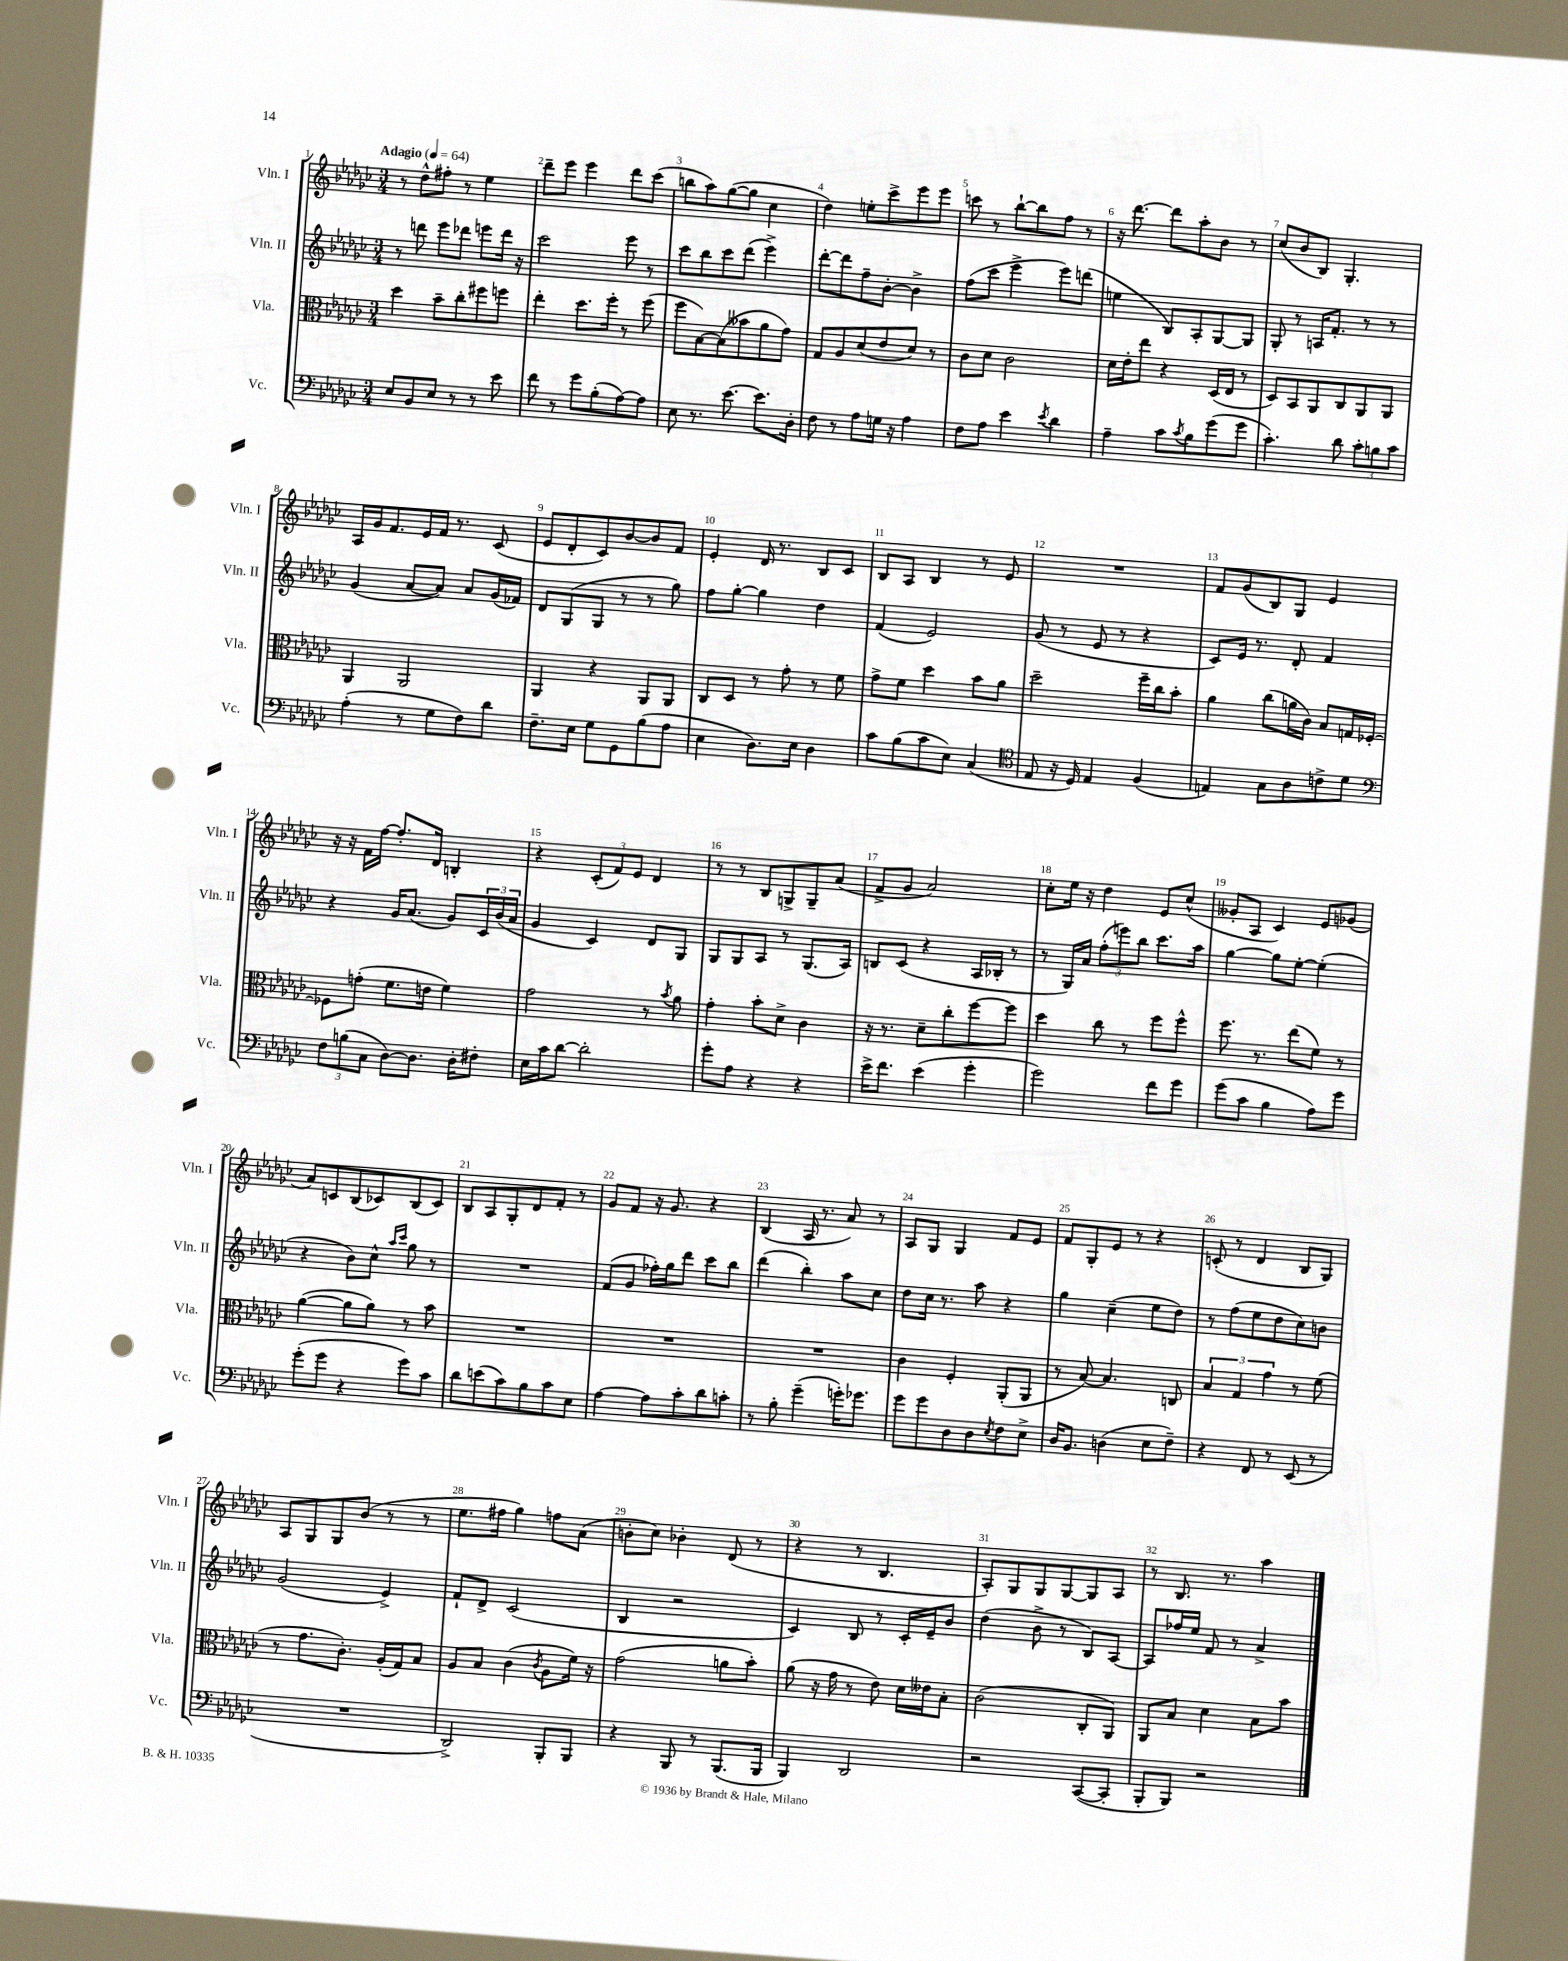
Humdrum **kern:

**kern	**kern	**kern	**kern
*staff4	*staff3	*staff2	*staff1
*clefF4	*clefC3	*clefG2	*clefG2
*k[b-e-a-d-g-c-]	*k[b-e-a-d-g-c-]	*k[b-e-a-d-g-c-]	*k[b-e-a-d-g-c-]
*M3/4	*M3/4	*M3/4	*M3/4
*MM64	*MM64	*MM64	*MM64
8E-	4dd-	8r	8r
8BB-	.	8ddd	8dd-^^
8E-	8b-~	8eee-	8ff#'
8r	8cc-'	8ddd-	8r
8r	8ff#	8eee	4ee-
8e-	8ff	16ddd-	.
.	.	16r	.
=	=	=	=
8f	4ee-'	2ccc-	8ddd-~
8r	.	.	8eee-
8g-	8.dd-	.	4eee-
(8B-'	.	.	.
.	16ff'	.	.
[8A-)	8r	8eee-	8ddd-
8A-]	(8ff	8r	(8ccc-
=	=	=	=
8E-	8ff	8ccc-	8bb
8.r	[8B-)	8bb-	8aa-)
.	(8B-]	8ccc-	([8gg-
[8.e-	.	.	.
.	8b--	(8ddd-	8gg-]
8.e-]	8a-	4eee-^)	4cc-
.	8g-)	.	.
16D-'	.	.	.
=	=	=	=
8F	8G-	[8ddd-'	4dd-)
8r	8A-	8ddd-]	.
8A-	(8d-	8ff~	8ee'
16G	8e-	[8b-'	8ccc-^
16r	.	.	.
4A-	8d-)	4b-^]	8eee-
.	8r	.	8eee-
=	=	=	=
8F	8c-	(8ff	8ccc
8A-	8d-	8ccc-	8r
4e-	2c-	4eee-^	[8bb-`
.	.	.	8bb-]
8qe-	.	.	.
4d-	.	8eee-)	8ff
.	.	(8ddd	8r
=	=	=	=
4A-~	16d-	4ee	16r
.	16e-'	.	[8.ddd-
.	8ee-	.	.
8c-	4r	8B-)	8ddd-]
8qc-	.	.	.
8B-	.	8A-'	8aa-'
(8g-	(16D-	[8G-	8b-
.	16E-	.	.
8g-	8r	8G-]	8r
=	=	=	=
4.c-')	8D-)	8G-'	(8cc-
.	8BB-	8r	8b-
.	8AA-	16A	8B-)
.	.	8.f'	.
8d-	8C-	.	4.G-'
12c-'	8AA-	8r	.
12B	.	.	.
.	8AA-	8r	.
12c-	.	.	.
=	=	=	=
(4A-'	4AA-	(4g-	16A-
.	.	.	16g-
.	.	.	8.f
8r	2AA-	[8a-	.
.	.	.	16e-
8G-	.	8a-])	16f
.	.	.	8.r
8F)	.	8a-	.
8d-	.	(16g-	(8c-
.	.	16f-)	.
=	=	=	=
8.F~	4AA-	8d-	8e-
.	.	(8G-	8d-'
16E-	.	.	.
8G-	4r	8G-	8c-)
8GG-	.	8r	[8b-
(8B-	8AA-	8r	8b-]
8A-	8AA-	8gg-)	8f
=	=	=	=
4E-	8C-	8ff	4e-'
.	8D-	[8gg-'	.
8.D-)	8r	4gg-]	16d-
.	.	.	8.r
.	8g-'	.	.
16E-	.	.	.
4D-	8r	4dd-	8B-
.	8f	.	8c-
=	=	=	=
8c-	8g-^	(4f	8B-
(8B-	8f	.	8A-
8c-	4dd-	2e-)	4B-
8E-)	.	.	.
(4C-	8b-	.	8r
.	8a-	.	8e-
=	=	=	=
*clefC4	*	*	*
8E-	2dd-~	(8g-	2.r
16r	.	8r	.
16D-)	.	.	.
4E-	.	8e-	.
.	.	8r	.
(4F	16ff~	4r	.
.	16cc-	.	.
.	8b-'	.	.
=	=	=	=
4E)	4a-	8c-)	8f
.	.	16e-	(8g-
.	.	8.r	.
8G-	(8cc-	.	8B-)
8A-	16a	8d-'	8G-
.	16c-)	.	.
8c^	8B-	4f	4e-
8d-	16G	.	.
.	[16F-'	.	.
=	=	=	=
*clefF4	*	*	*
12F	8F-]	4r	16r
.	.	.	16r
(12B	.	.	.
.	(8g'	.	16f
12C-	.	.	.
.	.	.	[16ff
[8D-)	8.f	16g-	8.ff']
.	.	(8.a-	.
8.D-]	.	.	.
.	16e	.	16d-
.	4f)	8g-)	4B'
16D-'	.	.	.
8F#'	.	24c-	.
.	.	(24b-	.
.	.	24a-	.
=	=	=	=
16E-	2g-	4g-	4r
16c-	.	.	.
[8d-	.	.	.
2d-']	.	4c-)	(12c-'
.	.	.	12f)
.	.	.	12e-
.	8r	8d-	4d-
.	8qb-	.	.
.	8a-	8G-	.
=	=	=	=
8g-'	4g-'	8G-	8r
8A-	.	8G-	8r
4r	8b-'	8A-	8B-
.	8d-^	8r	8G^
4r	4c-	(8.G-	8G~
.	.	.	(8a-
.	.	16A-)	.
=	=	=	=
16e-^	16r	8B	8f^
8.f	8.r	.	.
.	.	(8c-	8g-
(4e-	8d-~	4r	2a-)
.	8cc-'	.	.
4g-'	[8ff	16A-	.
.	.	16B-'	.
.	8ff]	8r	.
=	=	=	=
2g-)	4dd-	8r	8cc-'
.	.	16G-)	16ee-
.	.	16a-	16r
.	8cc-	(12ff'	4dd-
.	.	12eee)	.
.	8r	.	.
.	.	12bb-	.
8f	8ff	8.ccc-	8e-
8g-	8ff^^	.	(8cc-^^
.	.	16aa-	.
=	=	=	=
(8g-	8.ff	[4gg-	8g--'
8c-	.	.	8A-
.	8.r	.	.
4B-	.	8gg-]	4c-)
.	(8ee-	[8ee-'	.
8A-)	8f)	(4ee-']	8e-
8g-	8r	.	(8g-
=	=	=	=
(8g-'	([4a-	4r	8a-)
8g-	.	.	8c
4r	8a-]	8b-)	(8B-
.	8a-)	8cc-^^	8c-)
.	.	16qqaa-	.
.	.	16qqccc-	.
8g-)	8r	8gg-	(8B-
8c-	8b-	8r	8c-)
=	=	=	=
8d-	2.r	2.r	8B-
(8e	.	.	8A-
8c-)	.	.	8G-'
8B-	.	.	8d-
8c-	.	.	8f'
8E-	.	.	8r
=	=	=	=
[4A-	2.r	(8f	8g-
.	.	8g-	8f
8A-]	.	16ff-')	16r
.	.	16gg-	8.g-
8c-'	.	8ddd-	.
8d-	.	8ccc-	4r
8c'	.	8bb-	.
=	=	=	=
8r	2.r	(4ddd-	(4B-
8B-'	.	.	.
(4g-~	.	4bb-')	16A-
.	.	.	8.r
16g')	.	8aa-	8a-)
8.g-	.	.	.
.	.	8cc-	8r
=	=	=	=
8g-	4c-	8dd-	8A-
8g-	.	16cc-	8G-
.	.	8.r	.
8D-	4F'	.	4G-
8D-	.	8aa-	.
8qE-	.	.	.
8F	(8AA-'	4r	8f
8E-^	8AA-	.	8e-
=	=	=	=
16D-	8r	4gg-	8f
8.BB-	.	.	.
.	[8B-)	.	8G-'
(4D	4.B-]	(4cc-~	8e-
.	.	.	8r
8E-	.	8ee-	4r
8F~)	8C	8dd-)	.
=	=	=	=
4r	6B-	8r	(8c'
.	.	(8ff	8r
.	6G-	.	.
8FF	.	8ee-	4d-
.	6g-	.	.
8r	.	8dd-	.
(8EE-	8r	8cc-)	8B-
8r	(8f	8b	8G-)
=	=	=	=
2.r	8r	(2g-	8A-
.	8.g-	.	8G-
.	.	.	8G-
.	8.c-')	.	.
.	.	.	(8b-
.	(16A-'	4e-^)	8r
.	16G-)	.	.
.	8B-	.	8r
=	=	=	=
2DD-^)	8A-	8f`	8.ee-
.	8B-	8d-^	.
.	.	.	16ff#
.	(4c-	(2c-	4gg-)
.	8qc-	.	.
8BBB-'	8A-	.	8ff
8BBB-	16f)	.	(8a-
.	16r	.	.
=	=	=	=
4r	(2g-	4B-	8b'
.	.	.	8cc-)
8BBB-	.	2r	4b-'
8r	.	.	.
(8.BBB-	8a	.	(8d-
.	8b-')	.	8r
16BBB-	.	.	.
=	=	=	=
4BBB-)	(8a-	4c-)	4r
.	16r	.	.
.	16g-	.	.
2DD-	8r	8B-	8r
.	8e-)	8r	4.B-
.	16d-	16c-'	.
.	16e--	16e-~	.
.	8B-'	8b-	.
=	=	=	=
2r	(2c-	(4dd-	8A-')
.	.	.	8G-
.	.	8b-^	8G-
.	.	8r	[8G-
([8CC-	8C-'	8B-)	8G-]
8CC-']	8AA-)	[8A-	8A-
=	=	=	=
8BBB-'	8AA-	8A-]	8r
8BBB-)	8B-	16ff-	8.B-
.	.	16ee-	.
2r	4d-	8f	.
.	.	.	8.r
.	.	8r	.
.	8B-	4a-^	4aa-
.	8b-	.	.
==	==	==	==
*-	*-	*-	*-
